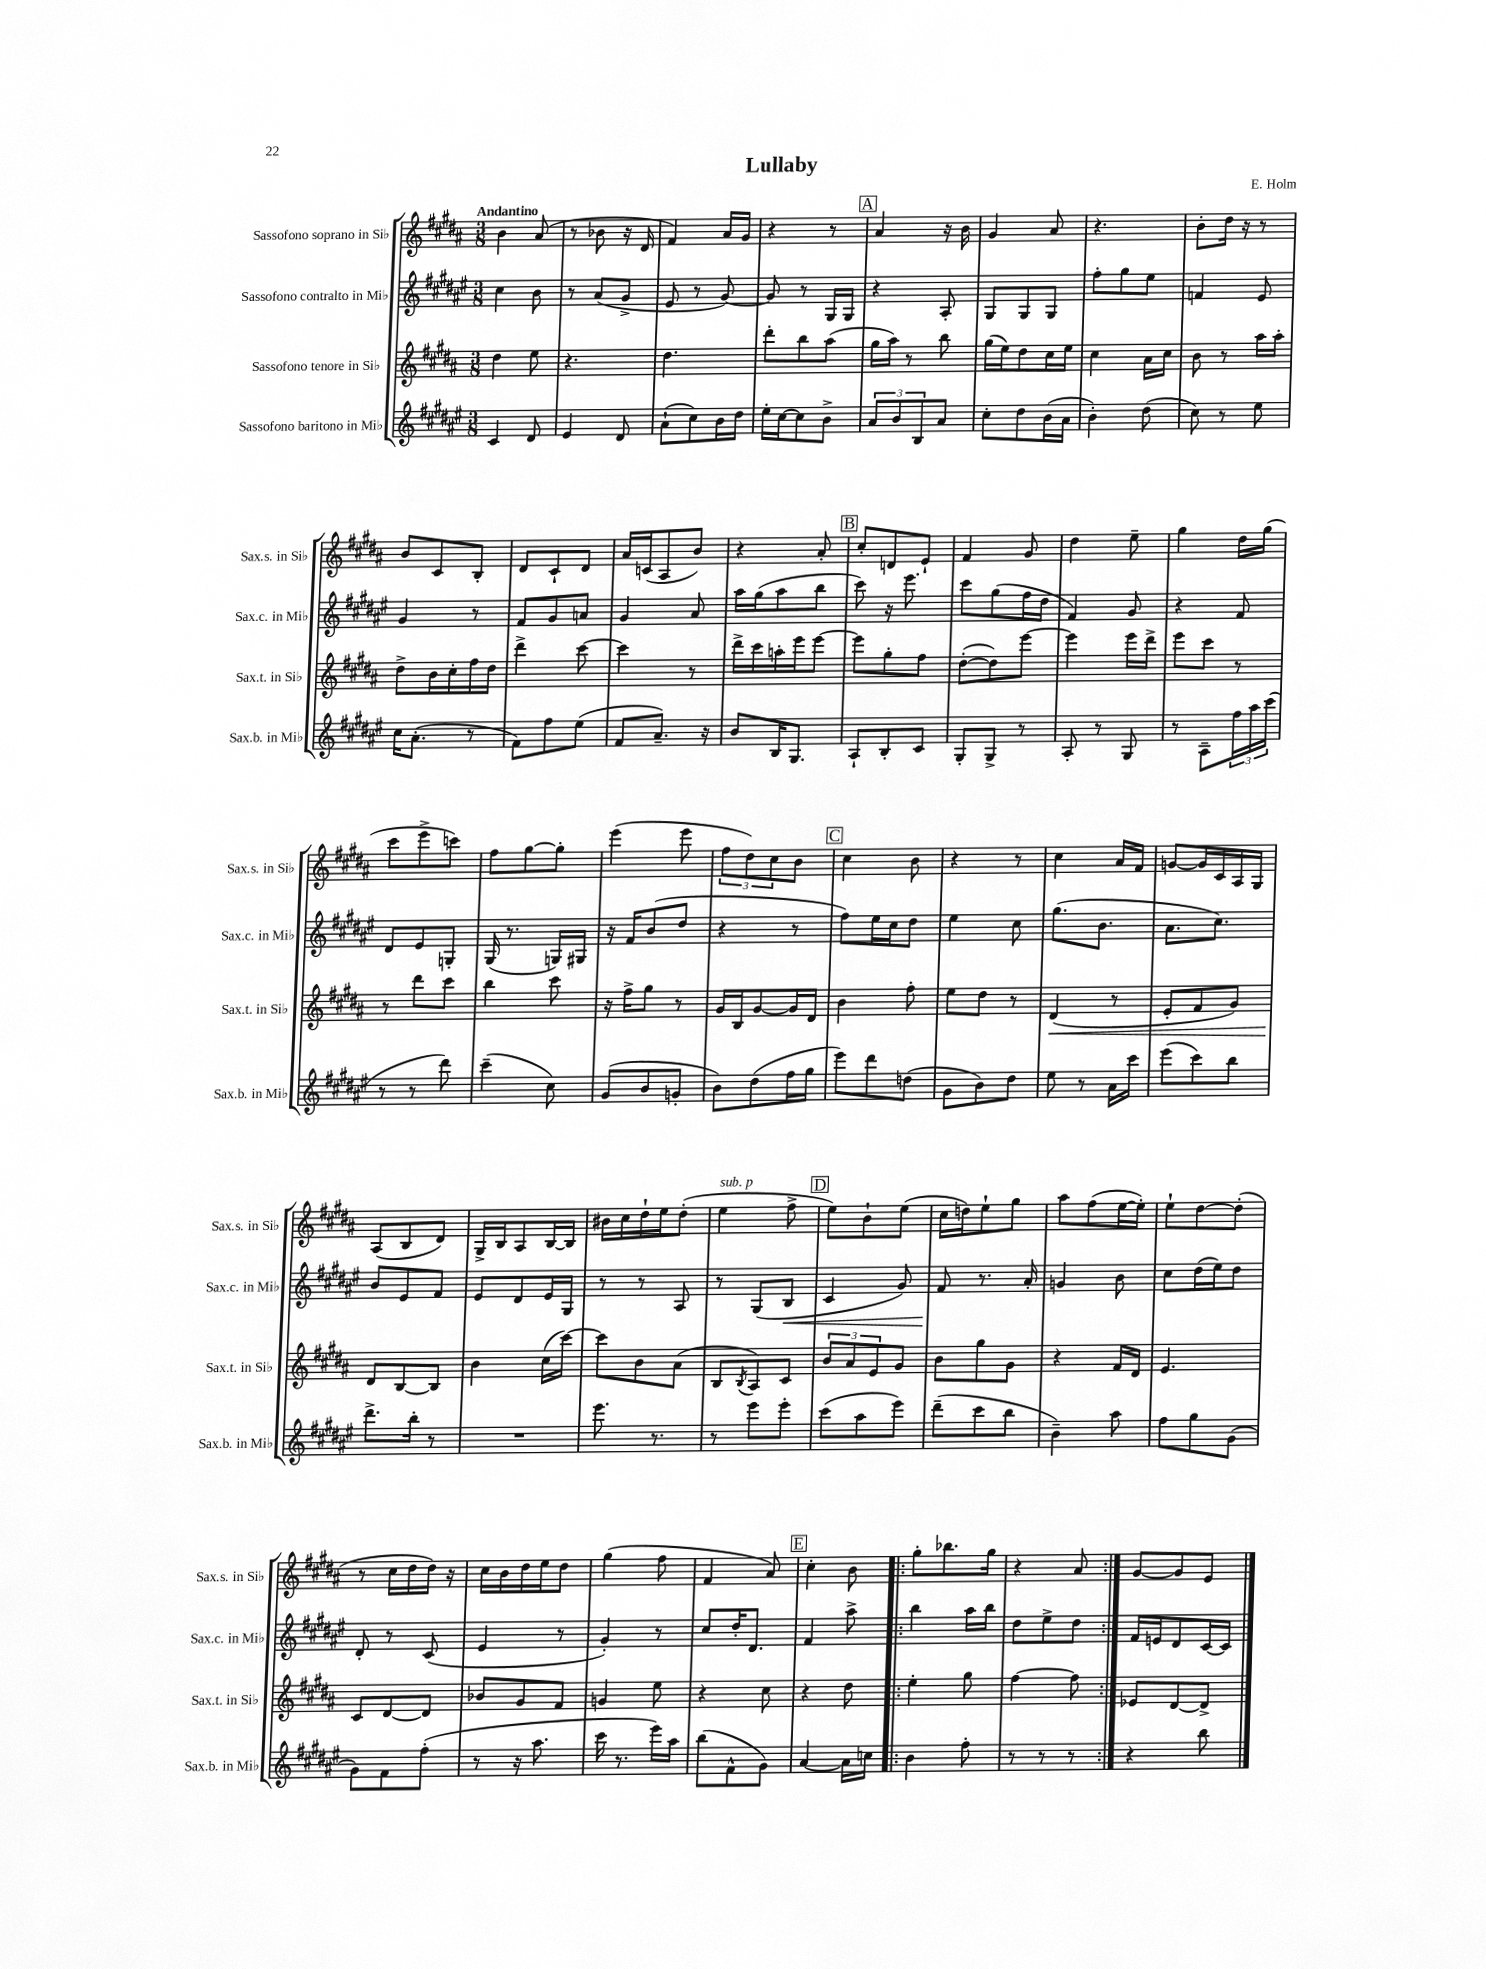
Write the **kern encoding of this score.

**kern	**kern	**kern	**kern
*staff4	*staff3	*staff2	*staff1
*clefG2	*clefG2	*clefG2	*clefG2
*k[f#c#g#d#a#e#]	*k[f#c#g#d#a#]	*k[f#c#g#d#a#e#]	*k[f#c#g#d#a#]
*M3/8	*M3/8	*M3/8	*M3/8
4c#/	4dd#\	4cc#\	4b\
8d#/	8ee\	8b\	(8a#/
=	=	=	=
4e#/	4.r	8r	8r
.	.	(8a#/L	8b-\
8d#/	.	8g#^/J	16r
.	.	.	16d#/
=	=	=	=
(8a#`\L	4.dd#\	8e#/	4f#/)
8cc#\)	.	8r	.
16b\L	.	[8g#/)	16a#/LL
16dd#\JJ	.	.	16g#/JJ
=	=	=	=
16ee#'\LL	8ddd#'\L	8g#/]	4r
[16cc#\J	.	.	.
8cc#\]	8bb\	8r	.
8b^\J	(8aa#\J	16G#/LL	8r
.	.	16G#/JJ	.
=	=	=	=
12a#/L	16gg#\LL	4r	4a#/
.	16aa#\JJ)	.	.
12b/	.	.	.
.	8r	.	.
12B/	.	.	.
8a#/J	8bb\	8A#'/	16r
.	.	.	16b\
=	=	=	=
8cc#'\L	(16gg#\LL	8G#/L	4g#/
.	16ee\J)	.	.
8dd#\	8dd#\	8G#/	.
(16b\L	16cc#\L	8G#/J	8a#/
16a#\JJ	16ee\JJ	.	.
=	=	=	=
4b'\)	4cc#\	8ff#'\L	4.r
.	.	8gg#\	.
(8dd#\	16a#\LL	8ee#\J	.
.	16cc#\JJ	.	.
=	=	=	=
8cc#\)	8b\	4f/	8b'\L
8r	8r	.	16dd#\Jk
.	.	.	16r
8ee#\	16aa#\LL	8e#/	8r
.	16aa#'\JJ	.	.
=	=	=	=
16cc#\LK	8dd#^\L	4g#/	8b/L
(8.a#'\J	.	.	.
.	16b\L	.	8c#/
.	16cc#'\	.	.
8r	16ff#\	8r	8B'/J
.	16dd#\JJ	.	.
=	=	=	=
8f#\L)	4ddd#^\	8f#/L	8d#/L
8ff#\	.	8g#/	8c#`/
(8ee#\J	[8ccc#\	8a/J	8d#/J
=	=	=	=
8f#/L	4ccc#\]	4g#/	16a#/LL
.	.	.	(16c/J
8.a#~/J)	.	.	8A#/
.	8r	8a#/	8b/J)
16r	.	.	.
=	=	=	=
8b/L	16ddd#^\LL	16aa#\LL	4r
.	16ccc#\	(16gg#\J	.
16B/K	16aa'\	8aa#\	.
8.G#/J	16eee\J	.	.
.	[8eee\J	8bb\J	8a#'/
=	=	=	=
8A#`/L	8eee\]L	8ccc#\)	8cc#'/L
8B'/	8gg#'\	16r	8d/
.	.	8.eee#\	.
8c#/J	8ff#\J	.	8e`/J
=	=	=	=
8G#'/L	([8dd#'\L	8ccc#\L	4f#/
8G#^/J	8dd#\])	(8gg#\	.
8r	[8eee\J	16ff#\L	8g#/
.	.	16dd#\JJ	.
=	=	=	=
8A#'/	4eee\]	4f#/)	4dd#\
8r	.	.	.
8G#/	16eee\LL	8g#/	8ee~\
.	16ddd#^\JJ	.	.
=	=	=	=
8r	8eee\L	4r	4gg#\
8A#~\L	8ccc#\J	.	.
24ff#\L	8r	8f#/	16dd#\LL
24aa#\	.	.	.
.	.	.	(16gg#\JJ
(24ccc#\JJ	.	.	.
=	=	=	=
8r	8r	8d#/L	8ccc#\L
8r	8ddd#\L	8e#/	8eee^\
8ddd#\)	8ccc#\J	8G'/J	8ccc\J)
=	=	=	=
(4ccc#~\	4bb\	(16G#/	8ff#\L
.	.	8.r	.
.	.	.	[8gg#\
8cc#\)	8ccc#\	16G/LL)	8gg#'\]J
.	.	16G#/JJ	.
=	=	=	=
(8g#/L	16r	16r	(4eee\
.	16ff#^\LK	16f#/LK	.
8b/	8gg#\J	(8b/	.
8g'/J	8r	8dd#/J	8eee\
=	=	=	=
8b\L)	16g#/LL	4r	12ff#\L
.	16B/J	.	.
.	.	.	12dd#\)
(8dd#\	[8g#/	.	.
.	.	.	12cc#\
16ff#\L	16g#/]L	8r	8b\J
16gg#\JJ	16d#/JJ	.	.
=	=	=	=
8eee#\L)	4b\	8ff#\L)	4cc#\
8ddd#\	.	16ee#\L	.
.	.	16cc#\J	.
(8dd\J	8ff#'\	8dd#\J	8b\
=	=	=	=
8g#\L	8ee\L	4ee#\	4r
8b\)	8dd#\J	.	.
8dd#\J	8r	8cc#\	8r
=	=	=	=
8ee#\	(4d#/	(8.gg#\L	4cc#\
8r	.	.	.
.	.	8.b\J	.
16a#\LL	8r	.	16a#/LL
16ccc#\JJ	.	.	16f#/JJ
=	=	=	=
(8eee#\L	8e'/L	8.a#\L	[8g/L
8ccc#\)	8f#/	.	16g/]L
.	.	8.cc#\J)	16c#/
8bb\J	8g#/J)	.	16A#/
.	.	.	16G#/JJ
=	=	=	=
8.ddd#^\L	8d#/L	8b/L	(8A#/L
.	[8B/	8e#/	8B/
16bb'\Jk	.	.	.
8r	8B/]J	8f#/J	8d#/J)
=	=	=	=
4.r	4b\	8e#/L	16G#^/LL
.	.	.	16B/J
.	.	8d#/	8A#/
.	(16cc#\LL	16e#/L	[16B/L
.	[16ccc#\JJ)	16G#/JJ	16B/]JJ
=	=	=	=
8.eee#\	8ccc#\]L	8r	16b#\LL
.	.	.	16cc#\
.	8b\	8r	16dd#`\
8.r	.	.	16ee\J
.	(8a#\J	8A#/	(8dd#'\J
=	=	=	=
8r	8B/L	8r	4ee\
.	8qB/	.	.
8eee#\L	8A#/)	(8G#/L	.
8eee#'\J	8c#/J	8B/J	8ff#^\
=	=	=	=
(8ccc#\L	12b/L	4c#/	8ee\L)
.	12a#/	.	.
8aa#\	.	.	8b`\
.	12e/	.	.
8eee#\J)	8g#/J	8g#/)	(8ee\J
=	=	=	=
(8ddd#~\L	8b\L	8f#/	16cc#\LL
.	.	.	16dd\J)
8ccc#\	8gg#\	8.r	8ee`\
8bb\J	8g#\J	.	8gg#\J
.	.	16a#'/	.
=	=	=	=
4b~\)	4r	4g/	8aa#\L
.	.	.	(8ff#\
8aa#\	16f#/LL	8b\	[16ee\L
.	16d#/JJ	.	16ee'\]JJ)
=	=	=	=
8ff#\L	4.e/	8cc#\L	8ee`\L
8gg#\	.	(16dd#\L	[8dd#\
.	.	16ee#\J)	.
(8g#\J	.	8dd#\J	(8dd#'\]J
=	=	=	=
8g#\L)	8c#/L	8d#'/	8r
8f#\	[8d#/	8r	16cc#\LL
.	.	.	16dd#\
(8ff#'\J	8d#/]J	(8c#/	16dd#\JJ)
.	.	.	16r
=	=	=	=
8r	8b-/L	4e#/	16cc#\LL
.	.	.	16b\
16r	8g#/	.	16dd#\
8.aa#\	.	.	16ee\J
.	8f#/J	8r	8dd#\J
=	=	=	=
16ccc#\	4g/	4g#'/)	(4gg#\
8.r	.	.	.
16eee#\LL)	8ee\	8r	8ff#\
16aa#\JJ	.	.	.
=	=	=	=
(8bb\L	4r	8cc#/L	4f#/
8f#^^\	.	16dd#'/K	.
.	.	8.d#/J	.
8g#\J)	8cc#\	.	8a#/)
=	=	=	=
[4a#/	4r	4f#/	4cc#'\
16a#\]LL	8dd#\	8aa#^\	8b\
16cc\JJ	.	.	.
=!|:	=!|:	=!|:	=!|:
4b\	4ee'\	4bb\	8gg#'\L
.	.	.	8.bb-\
8ff#'\	8gg#\	16aa#\LL	.
.	.	16bb\JJ	16gg#\Jk
=	=	=	=
8r	[4ff#\	8dd#\L	4r
8r	.	8ee#^\	.
8r	8ff#\]	8dd#\J	8a#/
=:|!	=:|!	=:|!	=:|!
4r	8e-/L	16f#/LL	[8g#/L
.	.	16e/J	.
.	[8d#/	8d#/	8g#/]
8bb\	8d#^/]J	[16c#/L	8e/J
.	.	16c#/]JJ	.
==	==	==	==
*-	*-	*-	*-
